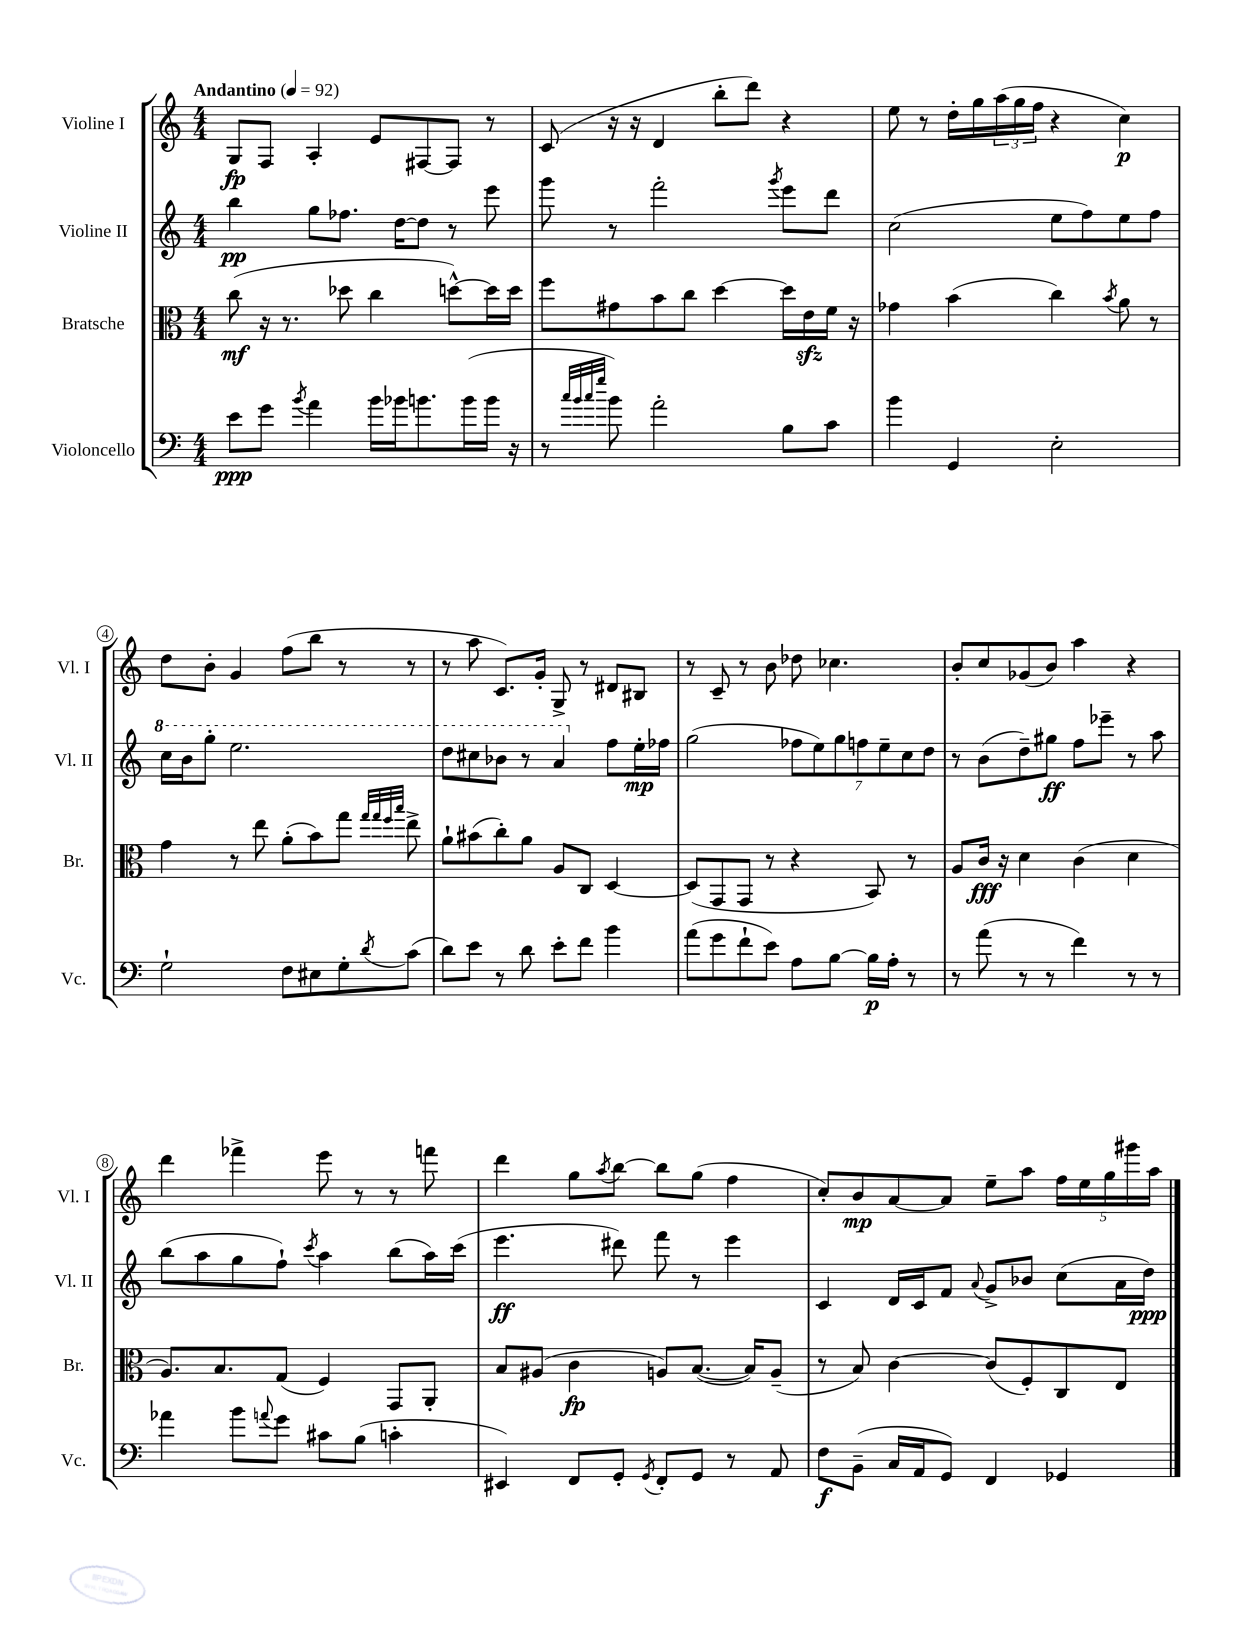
<<
\new StaffGroup <<
\new Staff = "s0" \with { instrumentName = "Violine I" shortInstrumentName = "Vl. I" } {
    \clef treble \key c \major \numericTimeSignature \time 4/4 \tempo "Andantino" 4 = 92
    g8\fp f8 a4-. e'8 fis8~ fis8 r8 |
    c'8( r16 r16 d'4 b''8-. d'''8) r4 |
    e''8 r8 d''16-. g''16 \tuplet 3/2 { a''16( g''16 f''16 } r4 c''4\p) |
    d''8 b'8-. g'4 f''8( b''8 r8 r8 |
    r8 a''8 c'8.) g'16-. g8-> r8 dis'8 bis8 |
    r8 c'8-- r8 b'8 des''8 ces''4. |
    b'8-. c''8 ges'8( b'8) a''4 r4 |
    d'''4 fes'''4-> e'''8 r8 r8 f'''8 |
    d'''4 g''8 \acciaccatura { a''8 } b''8~ b''8 g''8( f''4 |
    c''8-.) b'8\mp a'8~ a'8 e''8-- a''8 \tuplet 5/4 { f''16 e''16 g''16 gis'''16 a''16 } \bar "|." |
}
\new Staff = "s1" \with { instrumentName = "Violine II" shortInstrumentName = "Vl. II" } {
    \clef treble \key c \major \numericTimeSignature \time 4/4
    b''4\pp g''8 fes''8. d''16~ d''8 r8 e'''8 |
    g'''8 r8 f'''2-. \acciaccatura { g'''8 } e'''8 d'''8 |
    c''2( e''8 f''8) e''8 f''8 |
    \ottava #1 c'''16 b''16 g'''8-. e'''2. |
    d'''8 cis'''8 bes''8 r8 a''4 \ottava #0 f''8 e''16-.\mp fes''16 |
    g''2( \tuplet 7/4 { fes''8 e''8) g''8 f''8 e''8-- c''8 d''8 } |
    r8 b'8( d''8--) gis''8\ff f''8 ees'''8-- r8 a''8 |
    b''8( a''8 g''8 f''8-!) \acciaccatura { c'''8 } a''4 b''8( a''16) c'''16( |
    e'''4.\ff dis'''8) f'''8 r8 e'''4 |
    c'4 d'16 c'16 f'8 \appoggiatura { a'8 } g'8-> bes'8 c''8( a'16 d''16\ppp) \bar "|." |
}
\new Staff = "s2" \with { instrumentName = "Bratsche" shortInstrumentName = "Br." } {
    \clef alto \key c \major \numericTimeSignature \time 4/4
    c''8\mf( r16 r8. des''8 c''4 d''8~-^) d''16 d''16 |
    f''8 gis'8 b'8 c''8 d''4~ d''16 e'16\sfz f'16 r16 |
    ges'4 b'4( c''4) \acciaccatura { b'8 } a'8 r8 |
    g'4 r8 e''8 a'8-.( b'8) g''8 \grace { g''32 g''32 f''32 b''32 } e''8-> |
    a'8-! bis'8( c''8-.) a'8 a8 c8 d4~ |
    d8( g,8 g,8 r8 r4 b,8) r8 |
    a8 c'16\fff r16 d'4 c'4( d'4 |
    a8.) b8. g8( f4) g,8 a,8-. |
    b8 ais8( c'4\fp a8) b8.~( b16) a8--( |
    r8 b8) c'4~ c'8( f8-.) c8 e8 \bar "|." |
}
\new Staff = "s3" \with { instrumentName = "Violoncello" shortInstrumentName = "Vc." } {
    \clef bass \key c \major \numericTimeSignature \time 4/4
    e'8\ppp g'8 \acciaccatura { b'8 } a'4 b'16 bes'16 b'8. b'16( b'16 r16 |
    r8 \grace { c''32 b'32 c''32 g''32 } b'8) a'2-. b8 c'8 |
    b'4 g,4 e2-. |
    g2-! f8 eis8 g8-. \acciaccatura { d'8 } c'8( |
    d'8) e'8 r8 d'8 e'8-. f'8 b'4 |
    a'8( g'8 f'8-! e'8) a8 b8~ b16\p a16-. r8 |
    r8 a'8( r8 r8 f'4) r8 r8 |
    aes'4 b'8 \appoggiatura { a'8 } g'8 cis'8 b8( c'4-. |
    eis,4) f,8 g,8-. \acciaccatura { g,8 } f,8-. g,8 r8 a,8 |
    f8\f b,8--( c16 a,16 g,8) f,4 ges,4 \bar "|." |
}
>>
>>
\layout { \context { \Score \override BarNumber.stencil = #(make-stencil-circler 0.1 0.3 ly:text-interface::print) } }
